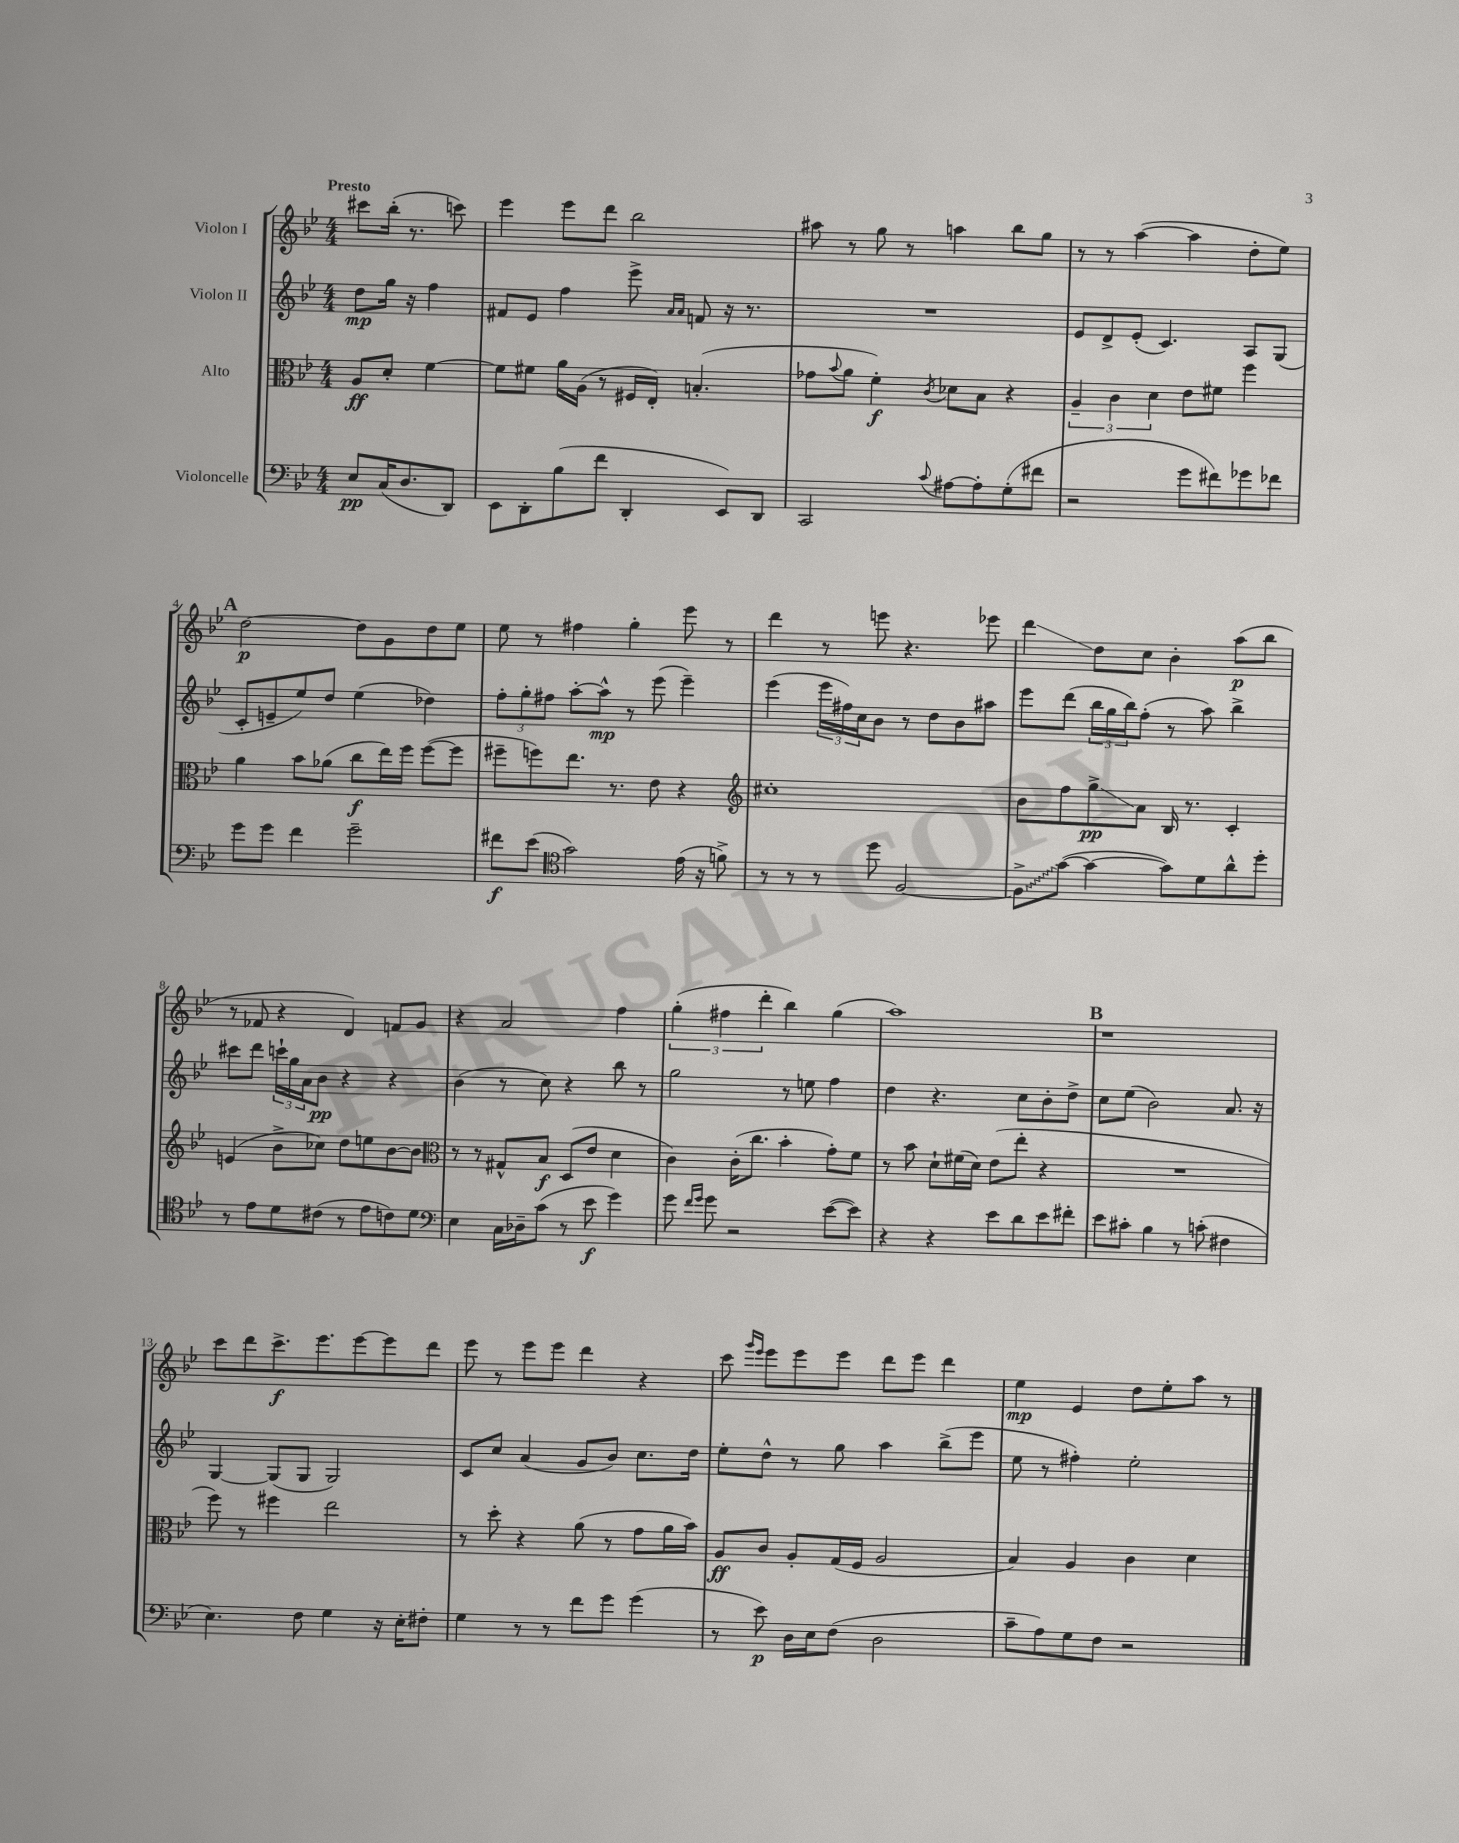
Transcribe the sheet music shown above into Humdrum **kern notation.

**kern	**kern	**kern	**kern
*staff4	*staff3	*staff2	*staff1
*clefF4	*clefC3	*clefG2	*clefG2
*k[b-e-]	*k[b-e-]	*k[b-e-]	*k[b-e-]
*M4/4	*M4/4	*M4/4	*M4/4
8E-	8A	8dd	8ccc#
(16C	8d'	16gg	(16bb-'
8.D	.	16r	8.r
.	[4f	4ff	.
8DD)	.	.	8ccc)
=	=	=	=
8EE-	8f]	8f#	4eee-
8DD'	8f#	8e-	.
(8B-	16a	4ff	8eee-
.	(16A	.	.
8f	8r	.	8ddd
4DD'	16F#	8eee-^	2bb-
.	16E-')	.	.
.	.	16qqa	.
.	.	16qqa	.
.	(4.B'	8f	.
8EE-)	.	16r	.
.	.	8.r	.
8DD	.	.	.
=	=	=	=
2CC	8g-	1r	8aa#
.	8qqb-	.	.
.	8a	.	8r
.	4f')	.	8gg
.	.	.	8r
8qqc	8qc	.	.
[8A#	8d-	.	4aa
8A#']	8B-	.	.
(8G'	4r	.	8bb-
8f#	.	.	8gg
=	=	=	=
2r	6A~	8e-	8r
.	.	8d^	8r
.	6c	.	.
.	.	(8e-'	([4aa
.	6d	.	.
.	.	4.c)	.
8g	8e-	.	4aa]
8f#)	8f#	.	.
8g-	4ff	8A	8dd'
8f-	.	(8G	8ee-)
=	=	=	=
8g	4a	8c'	[2dd
8g	.	8e~	.
4f	8b-	8ee-)	.
.	(8a-	8dd	.
2g~	8cc	(4ee-	8dd]
.	16ee-)	.	8g
.	16ff	.	.
.	([8ff	4dd-)	8dd
.	8ff]	.	8ee-
=	=	=	=
8f#	8ff#~	12ff'	8ee-
.	.	12gg'	.
(8e-	8ff)	.	8r
.	.	12ff#	.
*clefC4	*	*	*
2g)	8.ee-	[8aa'	4ff#
.	.	8aa^^]	.
.	8.r	.	.
.	.	8r	4gg'
.	8e-	(8eee-	.
(16e-	4r	4eee-~)	8eee-
16r	.	.	.
8f^)	.	.	8r
=	=	=	=
*	*clefG2	*	*
8r	1cc#'	(4eee-	4ddd
8r	.	.	.
8r	.	24eee-	8r
.	.	24ff#)	.
.	.	24cc	.
8dd	.	8b-	8eee
[2F	.	8r	4.r
.	.	8dd	.
.	.	8b-	.
.	.	8aa#	8eee-
=	=	=	=
8F^]	8b-	8eee-	4ddd
([8g	8ff	(8ddd	.
4g_	8gg^	24bb-	8dd
.	.	24gg	.
.	.	24bb-)	.
.	8a	(8ff'	8cc
8g])	16B-	8r	4b-'
.	8.r	.	.
8d	.	8aa)	.
8a^^	4c'	4bb-^	(8aa
8dd'	.	.	8bb-
=	=	=	=
8r	(4e	8ccc#	8r
8e-	.	8ddd	8f-
8d	8b-^	24ccc`	4r
.	.	24gg	.
.	.	24a	.
(8c#	8cc-)	8b-	.
8r	8dd	4r	4d)
8e-	8ee	.	.
8c)	[8b-	4r	8f
8d	8b-]	.	8g
=	=	=	=
*clefF4	*clefC3	*	*
4E-	8r	(4b-	4r
.	8r	.	.
16C	8G#^^	8r	2a
16D-~	.	.	.
(8c	8B-	8cc)	.
8r	(8D	4r	.
8e-	8e-	.	.
4g)	4d	8bb-	4ff
.	.	8r	.
=	=	=	=
8g	4c)	2gg	(6gg'
16qqf	.	.	.
16qqg	.	.	.
8g	.	.	.
.	.	.	6ff#
2r	(16c'	.	.
.	8.cc	.	.
.	.	.	6ddd'
.	4b-'	8r	4bb-)
.	.	8ee	.
([8e-	8g')	4ff	(4gg
8e-])	8f	.	.
=	=	=	=
4r	8r	4dd	1aa)
.	8b-	.	.
4r	8d`	4.r	.
.	(16f#	.	.
.	16d)	.	.
8e-	(8e-	.	.
8d	8ee-'	8cc	.
8e-	4r	8b-'	.
8f#'	.	8dd^	.
=	=	=	=
8e-	1r	8cc	1r
8c#'	.	(8ee-	.
4B-	.	2b-)	.
8r	.	.	.
(8c'	.	.	.
4F#	.	8.a	.
.	.	16r	.
=	=	=	=
4.E-)	8ff)	[4G	8ccc
.	8r	.	8ddd
.	4ff#	(8G]	8.ccc^
8F	.	8G	.
.	.	.	8.eee-
4G	2ee-	2G)	.
.	.	.	[8eee-
16r	.	.	8eee-]
16E-'	.	.	.
8F#'	.	.	8ddd
=	=	=	=
4G	8r	8c	8eee-
.	8dd'	8cc	8r
8r	4r	(4a	8eee-
8r	.	.	8eee-
8f	(8a	8g	4ddd
8g	8r	8b-)	.
(4g	8g	8.cc	4r
.	16a	.	.
.	16b-)	16dd	.
=	=	=	=
8r	8A	8ee-'	8ccc
.	.	.	16qqggg
.	.	.	16qqeee-
8e-)	8c	8dd^^	8eee-
16D	8A'	8r	8eee-
16E-	.	.	.
(8F	(16G	8gg	8eee-
.	16F	.	.
2D	2A	4aa	8ddd
.	.	.	8eee-
.	.	(8bb-^	4ddd
.	.	8eee-	.
=	=	=	=
8c~	4B-)	8ee-	4ee-
8A)	.	8r	.
8G	4A	4ff#')	4e-
8F	.	.	.
2r	4c	2ee-'	8dd
.	.	.	8ee-'
.	4d	.	8aa
.	.	.	8r
==	==	==	==
*-	*-	*-	*-
